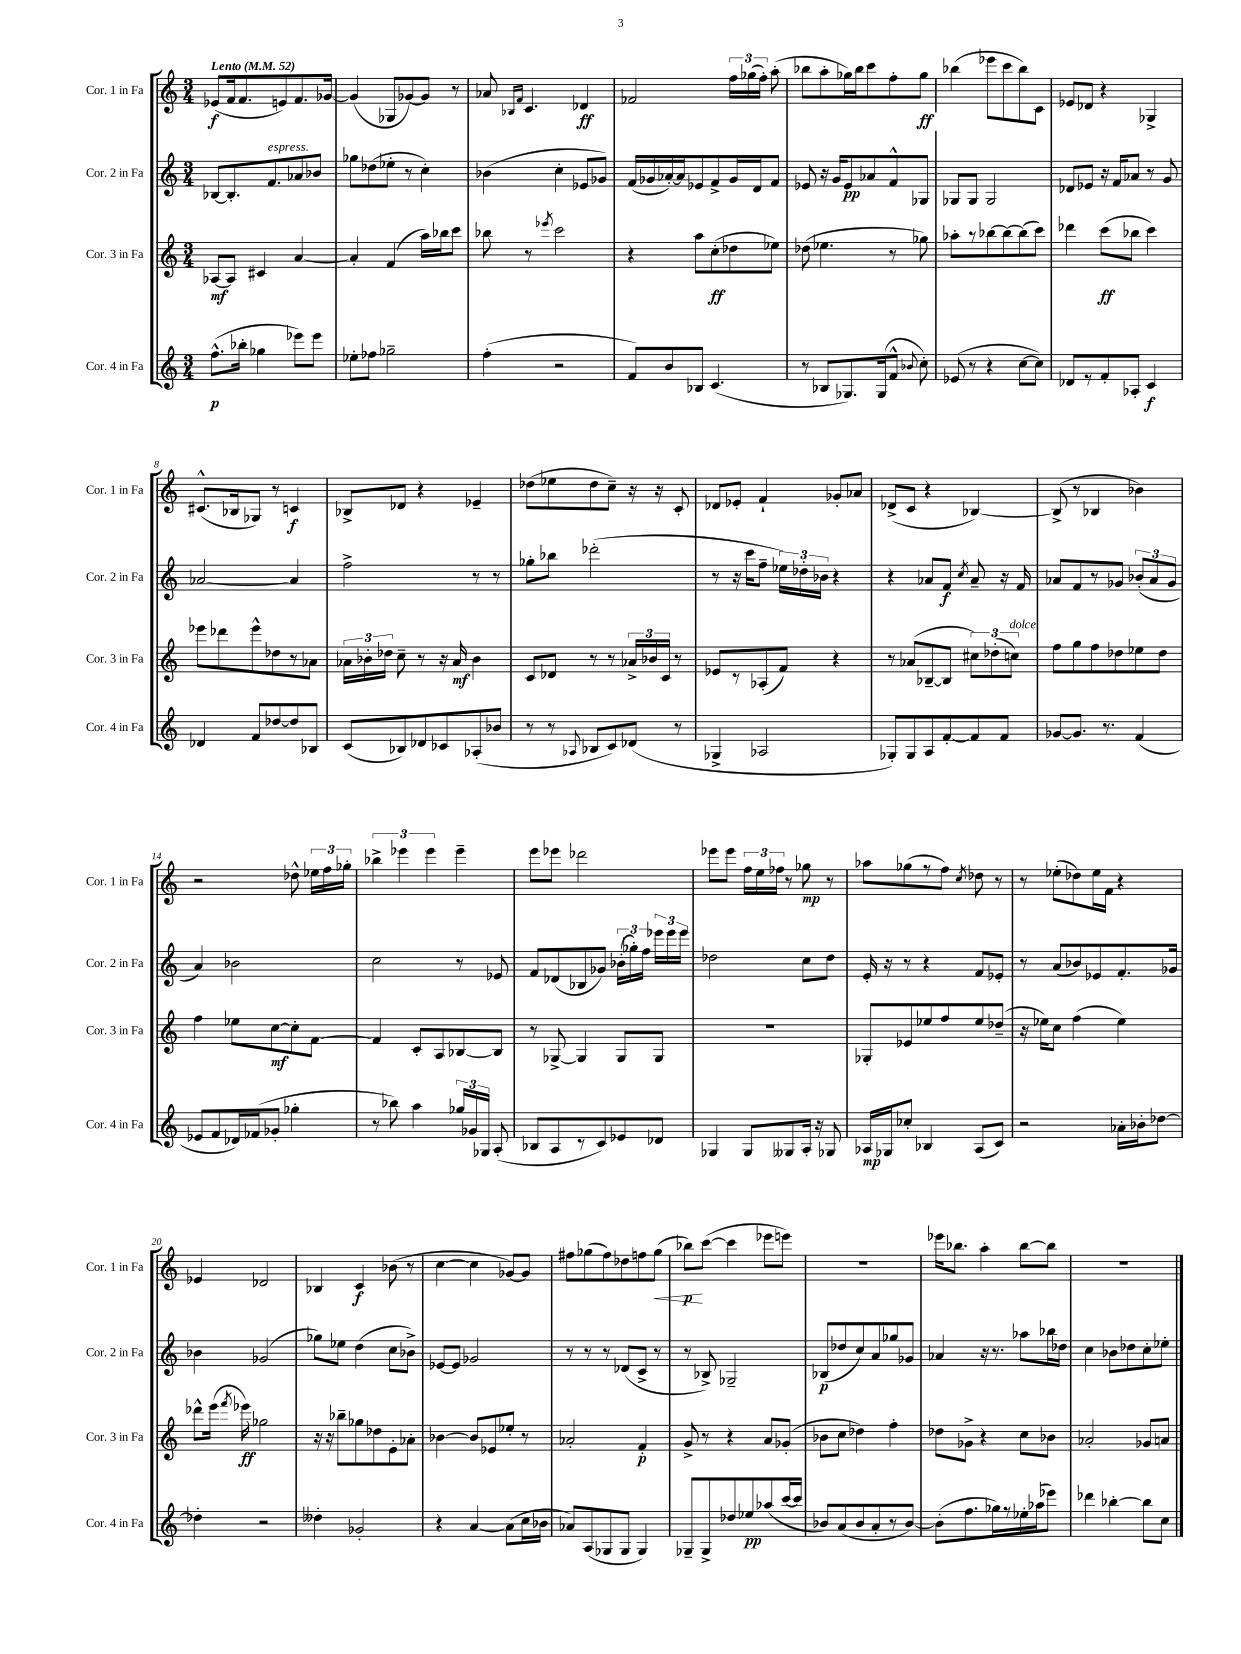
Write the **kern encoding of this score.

**kern	**dynam	**kern	**dynam	**kern	**dynam	**kern	**dynam
*part4	*part4	*part3	*part3	*part2	*part2	*part1	*part1
*staff4	*staff4	*staff3	*staff3	*staff2	*staff2	*staff1	*staff1
*I"Cor. 4 in Fa	*	*I"Cor. 3 in Fa	*	*I"Cor. 2 in Fa	*	*I"Cor. 1 in Fa	*
*I'Cor. 4 in Fa	*	*I'Cor. 3 in Fa	*	*I'Cor. 2 in Fa	*	*I'Cor. 1 in Fa	*
*clefG2	*	*clefG2	*	*clefG2	*	*clefG2	*
*k[]	*	*k[]	*	*k[]	*	*k[]	*
*M3/4	*	*M3/4	*	*M3/4	*	*M3/4	*
*MM52	*	*MM52	*	*MM52	*	*MM52	*
=1	=1	=1	=1	=1	=1	=1	=1
!	!	!	!	!	!	!LO:TX:a:B:t=Lento	!
(8.ff^^\L	p	[8A-X/L	mf	[8B-X/L	.	(8e-X/L	f
.	.	8A-/J]	.	8.B-'/]	.	16f/k	.
16bb-X'\Jk	.	.	.	.	.	8.f/	.
4gg-X\	.	4c#X/	.	.	.	.	.
!	!	!	!	!LO:TX:a:i:t=espress.	!	!	!
.	.	.	.	8.f/	.	.	.
.	.	.	.	.	.	8en/)	.
8eee-X\L)	.	[4a/	.	8a-X/	.	8.f/	.
8eee-\J	.	.	.	8b-X/J	.	.	.
.	.	.	.	.	.	[16g-X/Jk	.
=2	=2	=2	=2	=2	=2	=2	=2
8ee-X'\L	.	4a'/]	.	8gg-X\L	.	(4g-/]	.
8ff-X\J	.	.	.	(8dd-X\	.	.	.
2gg-X~\	.	(4f/	.	8ee-X'\J	.	8G-X/L	.
.	.	.	.	8r	.	[8g-X/)	.
.	.	16aa\LL)	.	4cc'\)	.	8g-/J]	.
.	.	16bb-X\J	.	.	.	.	.
.	.	8ccc\J	.	.	.	8r	.
=3	=3	=3	=3	=3	=3	=3	=3
(4ff'\	.	8bb-X\	.	(4b-X\	.	8a-X/	.
.	.	.	.	.	.	16qqB-X/LL	.
.	.	.	.	.	.	16qqf/JJ	.
.	.	8r	.	.	.	4.c/	.
.	.	8qeee-X/	.	.	.	.	.
2r	.	2ccc\	.	4cc'\	.	.	.
.	.	.	.	8e-X/L	.	4d-X/	ff
.	.	.	.	8g-X/J)	.	.	.
=4	=4	=4	=4	=4	=4	=4	=4
8f/L)	.	4r	.	(16f/LL	.	2f-X/	.
.	.	.	.	16g-X/	.	.	.
8b/	.	.	.	[16a-X'/)	.	.	.
.	.	.	.	16a-/J]	.	.	.
8B-X/J	.	8aa\L	.	8e-X/	.	.	.
(4.c/	.	(8cc'\	ff	8f^/	.	.	.
.	.	8dd-X\	.	16g-/L	.	24ff\LL	.
.	.	.	.	.	.	(24gg-X\	.
.	.	.	.	16d/J	.	.	.
.	.	.	.	.	.	24ff'\JJ)	.
.	.	8ee-X\J)	.	8f/J	.	(8aa'\	.
=5	=5	=5	=5	=5	=5	=5	=5
8r	.	(8dd-X\	.	8e-X/	.	8bb-X\L	.
8B-X/L	.	4.ee-X\	.	16r	.	8aa'\	.
.	.	.	.	16g/KL	.	.	.
8.G-X/)	.	.	.	8e-/	pp	16gg-X\L)	.
.	.	.	.	.	.	16bb-\J	.
.	.	.	.	8a-X/	.	8ccc\	.
(16G-/k	.	.	.	.	.	.	.
8f^^/J	.	8r	.	8f^^/	.	8ff'\	.
8qqb-X/	.	.	.	.	.	.	.
8cc'\)	.	8gg-X\)	.	8G-X/J	.	8gg-\J	ff
=6	=6	=6	=6	=6	=6	=6	=6
(8e-X/	.	8aa-X'\L	.	8G-X/L	.	(4bb-X\	.
8r	.	8r	.	8G-/J	.	.	.
4r	.	[8bb-X\	.	2G-/	.	8eee-X\L	.
.	.	8bb-\_	.	.	.	8ccc\	.
[8cc\L	.	(8bb-\]	.	.	.	8bb-\)	.
8cc\J])	.	8ccc\J)	.	.	.	8c\J	.
=7	=7	=7	=7	=7	=7	=7	=7
8d-X/L	.	4ddd-X\	.	8d-X/L	.	8e-X/L	.
8r	.	.	.	8e-X/J	.	8d-X/J	.
8f'/	.	(8ccc\L	ff	16r	.	4r	.
.	.	.	.	16f/KL	.	.	.
8A-X'/J	.	8bb-X\J	.	8a-X/J	.	.	.
4c/	f	4ccc\)	.	8r	.	4G-X^/	.
.	.	.	.	8g/	.	.	.
!!LO:LB:g=z
=8	=8	=8	=8	=8	=8	=8	=8
4d-X/	.	8eee-X\L	.	[2a-X/	.	(8.c#X^^/L	.
.	.	8ddd-X\	.	.	.	.	.
.	.	.	.	.	.	16B-X/k	.
8f/L	.	8eee-^^\	.	.	.	8G-X/J)	.
[8dd-X/	.	8dd-X\	.	.	.	8r	.
8dd-/]	.	8r	.	4a-/]	.	4cn/	f
8B-X/J	.	8a-X\J	.	.	.	.	.
=9	=9	=9	=9	=9	=9	=9	=9
(8c/L	.	24a-X\LL	.	2ff^\	.	8B-X^/L	.
.	.	24b-X'\	.	.	.	.	.
.	.	24dd-X\JJ	.	.	.	.	.
8B-X/)	.	8cc~\	.	.	.	8d-X/J	.
8d-X/	.	8r	.	.	.	4r	.
8c-X/	.	16r	.	.	.	.	.
.	.	16a-/	mf	.	.	.	.
(8A-X'/	.	4b-\	.	8r	.	4e-X~/	.
8b-X/J	.	.	.	8r	.	.	.
=10	=10	=10	=10	=10	=10	=10	=10
8r	.	8c/L	.	8gg-X'\L	.	(8dd-X\L	.
8r	.	8d-X/J	.	8bb-X\J	.	8ee-X\	.
8qqA-X/	.	.	.	.	.	.	.
8B-X/L	.	8r	.	(2ddd-X'\	.	8dd-\	.
8c/)	.	8r	.	.	.	8cc~\J)	.
(8d-X/J	.	24a-X^/LL	.	.	.	16r	.
.	.	24b-X/	.	.	.	.	.
.	.	.	.	.	.	16r	.
.	.	24c/JJ	.	.	.	.	.
8r	.	8r	.	.	.	8c'/	.
=11	=11	=11	=11	=11	=11	=11	=11
4G-X^/	.	8e-X/L	.	8r	.	8d-X/L	.
.	.	8r	.	16r	.	8e-X'/J	.
.	.	.	.	16ccc\KL	.	.	.
2A-X/	.	(8A-X'/	.	8ff~\J	.	4f`/	.
.	.	8f/J)	.	24ee-X\LL)	.	.	.
.	.	.	.	24dd-X'\	.	.	.
.	.	.	.	24b-X\JJ	.	.	.
.	.	4r	.	4r	.	8g-X'/L	.
.	.	.	.	.	.	8a-X/J	.
=12	=12	=12	=12	=12	=12	=12	=12
8G-X'/L)	.	8r	.	4r	.	(8d-X^/L	.
8G-/	.	(8a-X/L	.	.	.	8c/J	.
8A/	.	[8B-X~/	.	8a-X/L	.	4r	.
[8f'/	.	8B-/J]	.	8f/J	f	.	.
.	.	.	.	8qcc/	.	.	.
8f/]	.	12cc#X\L)	.	8a-~/	.	[4B-X/)	.
.	.	(12dd-X'\	.	.	.	.	.
8f/J	.	.	.	16r	.	.	.
!	!	!LO:TX:a:i:t=dolce	!	!	!	!	!
.	.	12ccn\J)	.	.	.	.	.
.	.	.	.	16f/	.	.	.
=13	=13	=13	=13	=13	=13	=13	=13
[8g-X/L	.	8ff\L	.	8a-X/L	.	(8B-^/]	.
8.g-/J]	.	8gg\	.	8f/	.	8r	.
.	.	8ff\	.	8r	.	4B-X/	.
8.r	.	.	.	.	.	.	.
.	.	8dd-X\	.	8g-X/J	.	.	.
(4f/	.	8ee-X\	.	(12b-X'/L	.	4b-X\)	.
.	.	.	.	12a-/	.	.	.
.	.	8dd-\J	.	.	.	.	.
.	.	.	.	12g-/J	.	.	.
!!LO:LB:g=z
=14	=14	=14	=14	=14	=14	=14	=14
8e-X/L	.	4ff\	.	4a/)	.	2r	.
8f/	.	.	.	.	.	.	.
16d-X/L)	.	8ee-X\L	.	2b-X\	.	.	.
(16f-X/J	.	.	.	.	.	.	.
8g-X'/J	.	[8cc\	mf	.	.	.	.
4gg-X'\	.	8cc'\]	.	.	.	8dd-X^^\	.
.	.	[8f\J	.	.	.	24ee-X\LL	.
.	.	.	.	.	.	24ff\	.
.	.	.	.	.	.	24gg-X'\JJ	.
=15	=15	=15	=15	=15	=15	=15	=15
8r	.	4f/]	.	2cc\	.	6bb-X^\	.
8bb-X\)	.	.	.	.	.	.	.
.	.	.	.	.	.	6eee-X\	.
4aa\	.	8c'/L	.	.	.	.	.
.	.	.	.	.	.	6eee-\	.
.	.	8A/	.	.	.	.	.
24gg-X/LL	.	[8B-X/	.	8r	.	4eee-~\	.
24g-X/	.	.	.	.	.	.	.
24G-X/JJ	.	.	.	.	.	.	.
(8A'/	.	8B-/J]	.	8e-X/	.	.	.
=16	=16	=16	=16	=16	=16	=16	=16
8B-X/L	.	8r	.	8f/L	.	8eee\L	.
8A/	.	[8G-X^/	.	(8d-X/	.	8eee-X\J	.
8r	.	4G-/]	.	8B-X/	.	2ddd-X\	.
8c/)	.	.	.	8g-X/J)	.	.	.
8e-X/	.	8G-/L	.	(24b-X'\LL	.	.	.
.	.	.	.	24gg-X'\)	.	.	.
.	.	.	.	24ff\JJ	.	.	.
8d-X/J	.	8G-/J	.	24eee-X\LL	.	.	.
.	.	.	.	24eee-\	.	.	.
.	.	.	.	24eee-\JJ	.	.	.
=17	=17	=17	=17	=17	=17	=17	=17
4G-X/	.	2.r	.	2dd-X\	.	8eee-X\L	.
.	.	.	.	.	.	8eee-\J	.
8G-/L	.	.	.	.	.	24ff\LL	.
.	.	.	.	.	.	24ee\	.
.	.	.	.	.	.	24ff-X\JJ	.
8G--X/	.	.	.	.	.	8r	.
16A'/Jk	.	.	.	8cc\L	.	8gg-X\	mp
16r	.	.	.	.	.	.	.
8G-X/	.	.	.	8dd-\J	.	8r	.
=18	=18	=18	=18	=18	=18	=18	=18
16A-X/LL	mp	8G-X'/L	.	16e'/	.	8aa-X\L	.
16G-X/J	.	.	.	16r	.	.	.
8cc-X'/J	.	8e-X/	.	8r	.	(8gg-X\	.
4B-X/	.	8ee-X/	.	4r	.	8r	.
.	.	8ff/	.	.	.	8ff\J)	.
.	.	.	.	.	.	8qcc/	.
(8A-/L	.	8ee-/	.	8f/L	.	8dd-X\	.
8c/J)	.	(8dd-X~/J	.	8e-X'/J	.	8r	.
=19	=19	=19	=19	=19	=19	=19	=19
2r	.	16r	.	8r	.	8r	.
.	.	16ee-X\KL)	.	.	.	.	.
.	.	8cc\J	.	(8a/L	.	(8ee-X'\L	.
.	.	(4ff\	.	8b-X/)	.	8dd-X\)	.
.	.	.	.	8e-X/	.	16ee-\L	.
.	.	.	.	.	.	16f\JJ	.
16a-X'\LL	.	4ee-\)	.	8.f'/	.	4r	.
16b-X'\J	.	.	.	.	.	.	.
[8dd-X\J	.	.	.	.	.	.	.
.	.	.	.	16g-X/Jk	.	.	.
!!LO:LB:g=z
=20	=20	=20	=20	=20	=20	=20	=20
4dd-X'\]	.	8ddd-X^^\L	.	4b-X\	.	4e-X/	.
.	.	(16eee\Jk	.	.	.	.	.
.	.	8qfff/	.	.	.	.	.
.	.	16eee-X\)	ff	.	.	.	.
2r	.	2gg-X\	.	(2g-X/	.	2d-X/	.
=21	=21	=21	=21	=21	=21	=21	=21
4dd--X'\	.	16r	.	8gg-X\L)	.	4B-X/	.
.	.	16r	.	.	.	.	.
.	.	8bb-X~\L	.	8ee-X\J	.	.	.
2g-X'/	.	8gg-X\	.	(4dd\	.	4c/	f
.	.	8dd-X\	.	.	.	.	.
.	.	8e'\	.	8cc\L	.	(8b-X\	.
.	.	8a-X'\J	.	8b-X^\J)	.	8r	.
=22	=22	=22	=22	=22	=22	=22	=22
4r	.	[4b-X\	.	[8e-X/L	.	[4cc\	.
.	.	.	.	8e-/J]	.	.	.
[4a/	.	8b-/L]	.	2g-X/	.	4cc\]	.
.	.	8e-X/	.	.	.	.	.
(8a\L]	.	8ee-X'/J	.	.	.	[8g-X/L)	.
16cc\L	.	8r	.	.	.	8g-/J]	.
16b-X\JJ	.	.	.	.	.	.	.
=23	=23	=23	=23	=23	=23	=23	=23
8a-X/L)	.	2a-X'/	.	8r	.	8ff#X\L	.
(8A/	.	.	.	8r	.	(8gg-X\	.
8G-X/	.	.	.	8r	.	8ff#\)	.
8G-/J	.	.	.	(8d-X/L	.	8dd-X\	.
4G-/)	.	4f'/	p	8c^/J	.	8ffn\	.
!	!	!	!	!	!	!	!LO:HP:b
.	.	.	.	8r	.	(8gg-\J	<
=24	=24	=24	=24	=24	=24	=24	=24
8G-X~/L	.	8g^/	.	8r	.	8bb-X\L)	p
8G-^/	.	8r	.	8B-X^/)	.	([8ccc\J	[
8dd-X/	.	4r	.	2G-X~/	.	4ccc\]	.
8ee-X/	pp	.	.	.	.	.	.
(8aa-X/	.	8a/L	.	.	.	8eee-X\L	.
[16ccc/L	.	(8g-X'/J	.	.	.	8eeen\J)	.
16ccc/JJ]	.	.	.	.	.	.	.
=25	=25	=25	=25	=25	=25	=25	=25
8b-X/L)	.	8b-X\L	.	(8B-X/L	p	2.r	.
(8a/	.	8cc\J	.	8dd-X/	.	.	.
8b-/	.	4dd-X\)	.	8cc/)	.	.	.
8a'/	.	.	.	8a/	.	.	.
8r	.	4ff'\	.	8gg-X/	.	.	.
[8b-/J)	.	.	.	8g-X/J	.	.	.
=26	=26	=26	=26	=26	=26	=26	=26
(8b-'\L]	.	8dd-X\L	.	4a-X/	.	16eee-X\KL	.
.	.	.	.	.	.	8.bb-X\J	.
8.ff\	.	8g-X^\J	.	.	.	.	.
.	.	4r	.	16r	.	4aa'\	.
16gg-X\L)	.	.	.	8.r	.	.	.
8r	.	.	.	.	.	.	.
16ee-X'\	.	8cc\L	.	8aa-X\L	.	[8bb-\L	.
(16aa-X\J	.	.	.	.	.	.	.
8eee-X\J)	.	8b-X\J	.	16bb-X\L	.	8bb-\J]	.
.	.	.	.	16dd-X\JJ	.	.	.
=27	=27	=27	=27	=27	=27	=27	=27
4ddd-X\	.	2a-X'/	.	4cc\	.	2.r	.
[4bb-X'\	.	.	.	8b-X\L	.	.	.
.	.	.	.	8dd-X\	.	.	.
8bb-\L]	.	8g-X/L	.	8cc'\	.	.	.
8cc\J	.	8an/J	.	8ee-X'\J	.	.	.
==	==	==	==	==	==	==	==
*-	*-	*-	*-	*-	*-	*-	*-
